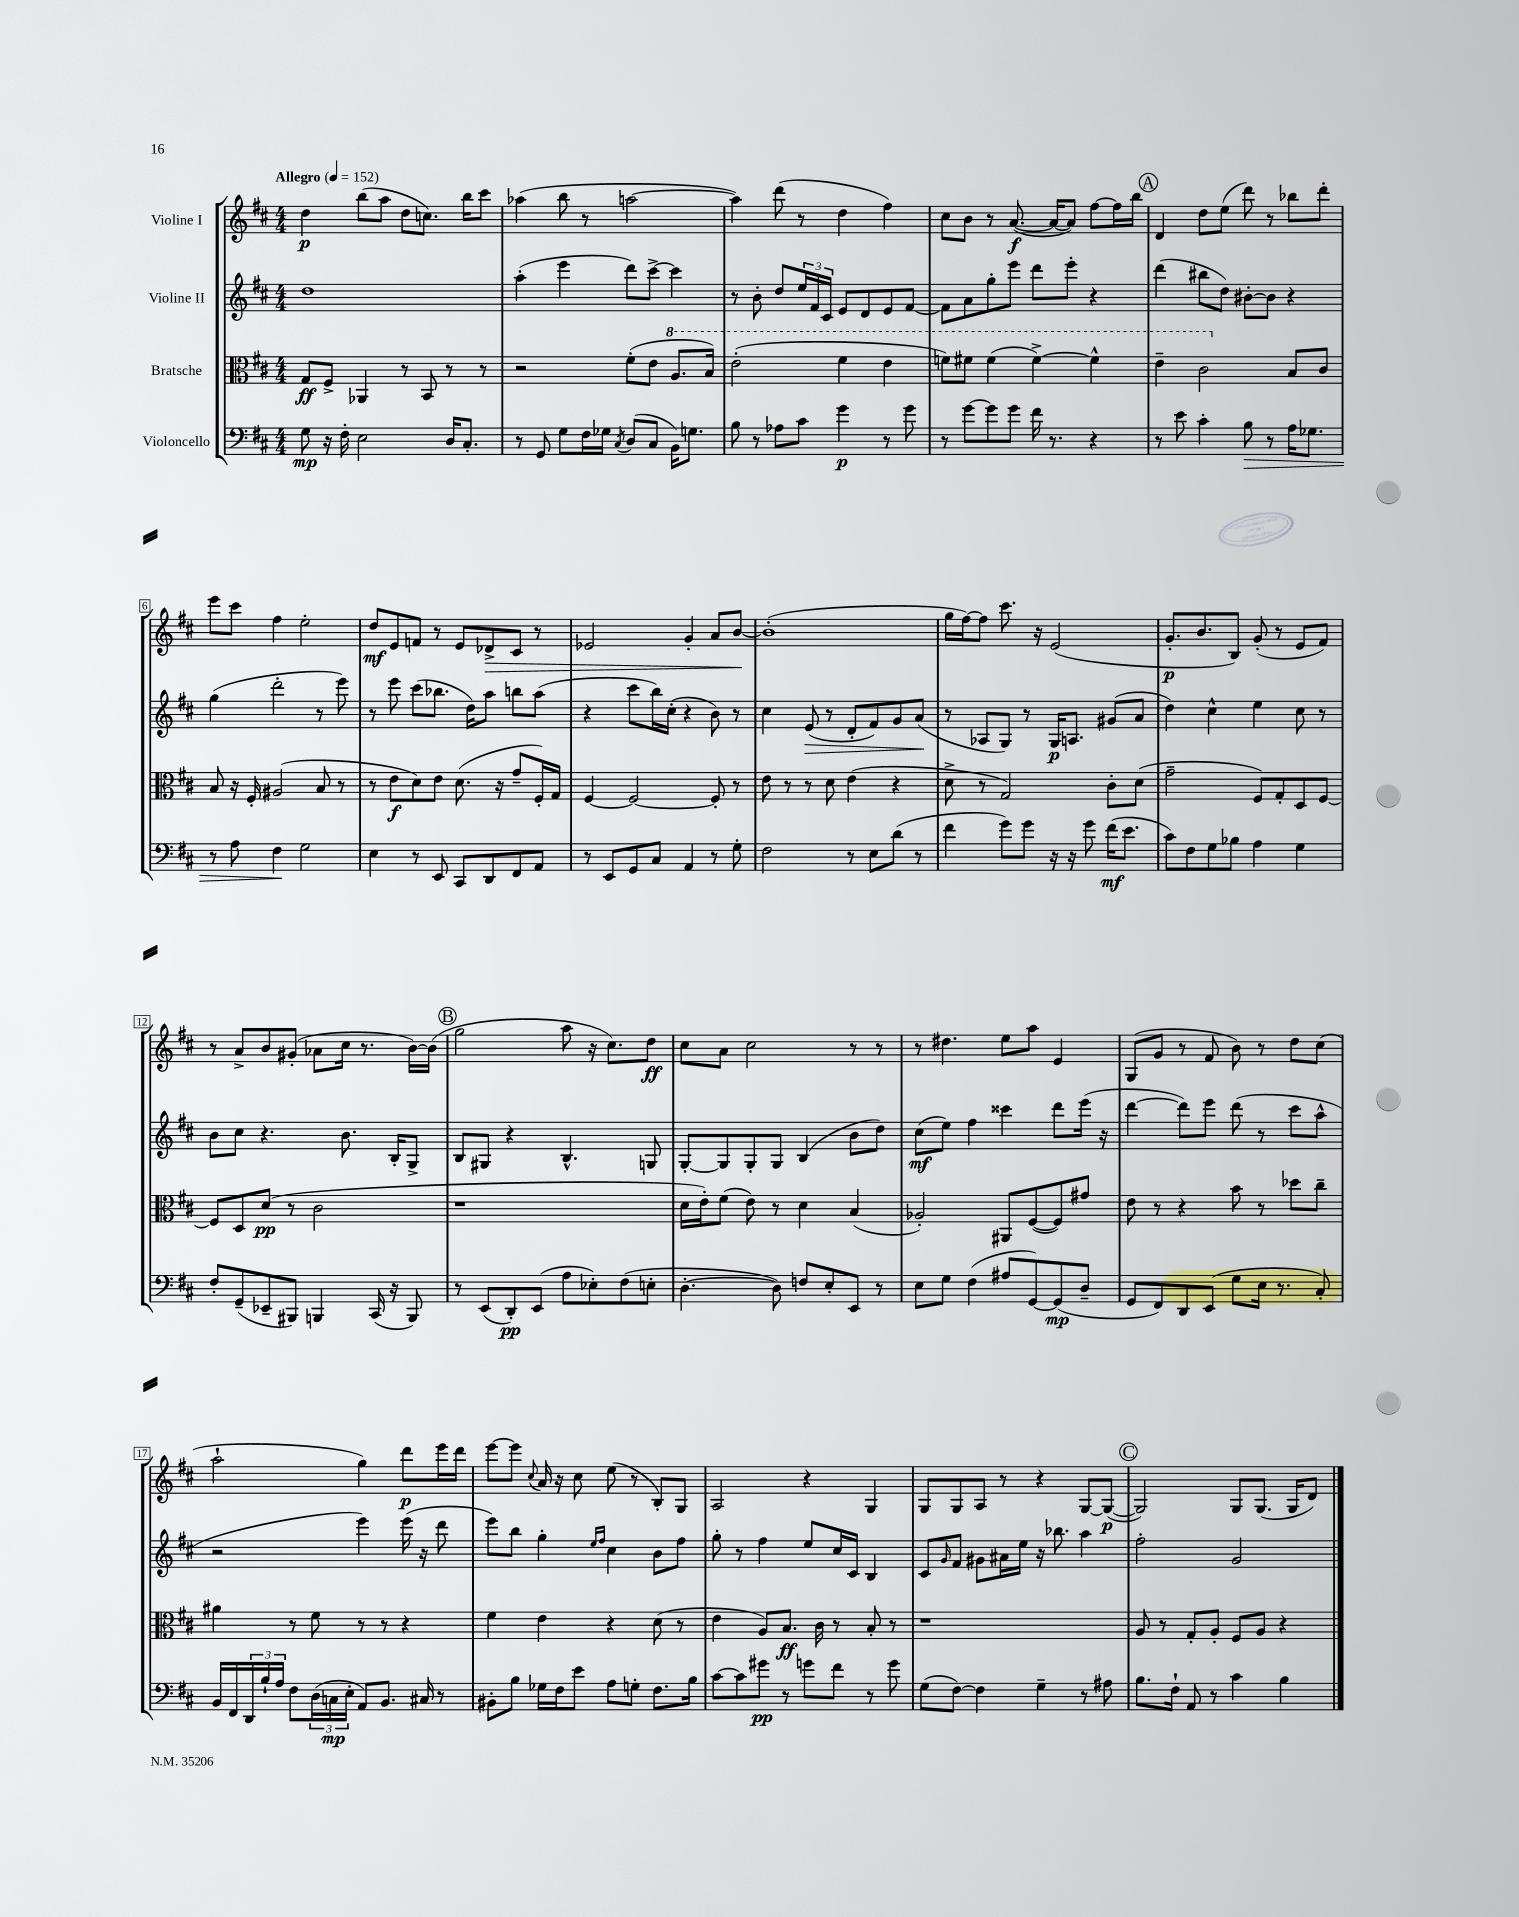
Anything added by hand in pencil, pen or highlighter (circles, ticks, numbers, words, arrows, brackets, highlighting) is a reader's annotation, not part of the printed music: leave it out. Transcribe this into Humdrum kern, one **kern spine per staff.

**kern	**kern	**kern	**kern
*staff4	*staff3	*staff2	*staff1
*clefF4	*clefC3	*clefG2	*clefG2
*k[f#c#]	*k[f#c#]	*k[f#c#]	*k[f#c#]
*M4/4	*M4/4	*M4/4	*M4/4
*MM152	*MM152	*MM152	*MM152
8G\	8G/L	1dd	4dd\
16r	8F#^/J	.	.
16F#'\	.	.	.
2E\	4AA-/	.	(8bb\L
.	.	.	8aa\J
.	8r	.	8dd\L
.	8BB/	.	8.cc\J)
16D/LK	8r	.	.
8.C#'/J	.	.	16bb\LK
.	8r	.	8ccc#\J
=	=	=	=
8r	2r	(4aa'\	(4aa-\
8GG/	.	.	.
8G\L	.	4eee\	8bb\
16F#\L	.	.	8r
16G-\JJ	.	.	.
8qC#/	.	.	.
(8D/L	(8f#'\L	8ddd\L)	[2aa\
8C#/J	8e\J	[8ccc#^\J	.
16BB\LK)	8.a/L	4ccc#\]	.
8.G\J	.	.	.
.	16b/Jk)	.	.
=	=	=	=
8B\	(2ee'\	8r	4aa\])
8r	.	8b'\	.
8A-\L	.	8dd/L	(8ddd\
8c#\J	.	24ee/L	8r
.	.	24f#/	.
.	.	24c#/JJ	.
4g\	4ff#\	8e/L	4dd\
.	.	8d/	.
8r	4ee\	8e/	4ff#\)
8g\	.	[8f#/J	.
=	=	=	=
8r	8ff\L)	8f#\]L	8cc#\L
[8g\L	8ff#\J	8a\	8b\J
8g\]	(4ff#\	8gg'\	8r
8g\J	.	8eee\J	([8.a/
16f#\	[4ff#^\)	8ddd\L	.
8.r	.	.	16a/_LK
.	.	8eee'\J	8a/]J)
4r	4ff#^^\]	4r	[8ff#\L
.	.	.	16ff#\]L
.	.	.	16bb\JJ
=	=	=	=
8r	4ee~\	(4ddd\	4d/
8e\	.	.	.
4c#'\	2cc#\	8bb#\L	8dd\L
.	.	8dd\J)	(8ee\J
8B\	.	[8b#'\L	8ddd\)
8r	.	8b#\]J	8r
16A\LK	8B/L	4r	8bb-\L
8.G-\J	.	.	.
.	8c#/J	.	8ddd'\J
=	=	=	=
8r	8B/	(4gg\	8eee\L
8A\	16r	.	8ccc#\J
.	16F#'/	.	.
4F#\	(2A#/	2ddd'\	4ff#\
2G\	.	.	2ee'\
.	8B/	8r	.
.	8r	8eee\)	.
=	=	=	=
4E\	8r	8r	8dd/L
.	8e\L	8eee\	8e/
8r	8d\)	(8ccc#\L	8f/J
8EE/	8e\J	8.bb-\J	8r
8CC#/L	(8.d\	.	8e/L
.	.	16dd\LK)	.
8DD/	.	8aa\J	8d-^/
.	16r	.	.
8FF#/	8g~/L	8bb\L	8c#/J
8AA/J	16F#'/L)	(8aa\J	8r
.	16G/JJ	.	.
=	=	=	=
8r	[4F#/	4r	2e-/
8EE/L	.	.	.
8GG/	2F#/_	8ccc#\L	.
8C#/J	.	16bb\L)	.
.	.	(16cc#'\JJ	.
4AA/	.	4r	4g'/
8r	8F#'/]	8b\)	8a/L
8G'\	8r	8r	[8b/J
=	=	=	=
2F#\	8e\	4cc#\	(1b']
.	8r	.	.
.	8r	(8e/	.
.	8d\	8r	.
8r	(4e\	8d'/L	.
8E\L	.	8f#/)	.
(8d\J	4r	8g/	.
8r	.	(8a/J	.
=	=	=	=
4f#\	8d^\	8r	16gg\LL
.	.	.	[16ff#\J)
.	8r	8A-/L	8ff#\]J
8g\L)	2G/)	8G/J)	8.ccc#\
8g\J	.	8r	.
.	.	.	16r
16r	.	16G/LK	(2e/
16r	.	8.A/J	.
8g\	.	.	.
(16f#\LK	8c#'\L	(8g#/L	.
8.e\J	.	.	.
.	(8d\J	8a/J	.
=	=	=	=
8c#\L)	2g~\	4dd\)	8.g'/L
8F#\	.	.	.
.	.	.	8.b/
8G\	.	4cc#^^\	.
8B-\J	.	.	8B/J)
4A\	8F#/L)	4ee\	(8g'/
.	8G'/	.	8r
4G\	8D/	8cc#\	8e/L
.	[8F#/J	8r	8f#/J)
=	=	=	=
8F#'/L	8F#/]L	8b\L	8r
(8GG~/	8D/	8cc#\J	8a^/L
8EE-~/	(8d/J	4.r	8b/
8BBB#/J)	8r	.	(8g#'/J
4BBB/	2c#\	.	8a-\L
.	.	8.b\	16cc#\Jk
.	.	.	8.r
(16CC#/	.	.	.
16r	.	16B'/LK	.
8BBB/)	.	8G^/J	[16b\LL)
.	.	.	(16b\]JJ
=	=	=	=
8r	1r	8B/L	2gg\
(8EE/L	.	8G#/J	.
8DD'/)	.	4r	.
(8EE/J	.	.	.
8A\L	.	4.B^^/	8aa\
8E-'\)	.	.	16r
.	.	.	8.cc#\L)
(8F#\	.	.	.
8E'\J	.	8G/	8dd\J
=	=	=	=
[4.D'\	16d\LL	[8G'/L	8cc#\L
.	16e'\J)	.	.
.	(8f#\J	8G/]	8a\J
.	8e\)	8G'/	2cc#\
8D\])	8r	8G/J	.
8F/L	4d\	(4B/	.
8E'/	.	.	.
8EE/J	(4B/	8b\L	8r
8r	.	8dd\J)	8r
=	=	=	=
8E\L	2A-'/)	(8cc#\L	8r
8G\J	.	8ee\J)	4.dd#\
(4F#\	.	4ff#\	.
8A#/L	8AA#/L	4ccc##\	8ee\L
[8GG/)	([8F#/	.	8aa\J
(8GG/]	8F#/])	8ddd\L	4e/
8D~/J	8g#/J	(16eee\Jk	.
.	.	16r	.
=	=	=	=
8GG/L	8e\	[4ddd\	(8G/L
8FF#/)	8r	.	8g/J
8DD/	4r	8ddd\]L)	8r
(8EE/J	.	8eee\J	8f#/
8G\L	8b\	(8ddd\	8b\)
16E\Jk	8r	8r	8r
8.r	.	.	.
.	8dd-\L	8ccc#\L	8dd\L
8C#'/)	8cc#~\J	8aa^^\J	(8cc#\J
=	=	=	=
16BB/LL	4a#\	2r	2aa`\
16FF#/	.	.	.
24DD/	.	.	.
24B`/	.	.	.
24A/JJ	.	.	.
8F#\L	8r	.	.
(24D\L	8f#\	.	.
24C\	.	.	.
24E'\JJ	.	.	.
8AA/L)	8r	4eee\)	4gg\)
8.BB/J	8r	.	.
.	4r	(16eee\	8ddd\L
16C#/	.	16r	.
8r	.	8ddd\	16eee\L
.	.	.	16ddd\JJ
=	=	=	=
8BB#'\L	4f#\	8eee\L)	[8eee\L
8B\J	.	8bb\J	8eee\]J
.	.	.	8qqcc#/
16G-\LL	4e\	4gg'\	16a/
16F#\J	.	.	16r
8e\J	.	.	8cc#\
.	.	16qqee/LL	.
.	.	16qqff#/JJ	.
8A\L	4r	4cc#\	(8ee\
8G'\J	.	.	8r
8.F#\L	(8d\	8b\L	8B'/L)
.	8r	8ff#\J	8G/J
16B\Jk	.	.	.
=	=	=	=
[8c#\L	4e\	8gg'\	2A/
8c#\]	.	8r	.
8g#\J	8A/L)	4ff#\	.
8r	8.B/J	.	.
8g\L	.	8ee/L	4r
.	16c#\	.	.
8f#\J	8r	16cc#/L	.
.	.	16c#/JJ	.
8r	8B'/	4B/	4G/
8g\	8r	.	.
=	=	=	=
(8G\L	1r	8c#/L	8G/L
.	.	16qqg/	.
[8F#\J)	.	8f#/J	8G/
4F#\]	.	8g#\L	8A/J
.	.	16a#\L	8r
.	.	16ee\JJ	.
4G~\	.	16r	4r
.	.	8.bb-\	.
8r	.	4aa\	[8G/L
8A#\	.	.	(8G/_J
=	=	=	=
8.B\L	8A/	2ff#'\	2G/])
.	8r	.	.
16F#`\Jk	.	.	.
8AA/	8G'/L	.	.
8r	8A'/J	.	.
4c#\	8F#/L	2g/	8G/L
.	8A/J	.	(8.G/J
4B\	4r	.	.
.	.	.	16G/LK
.	.	.	8d/J)
==	==	==	==
*-	*-	*-	*-
